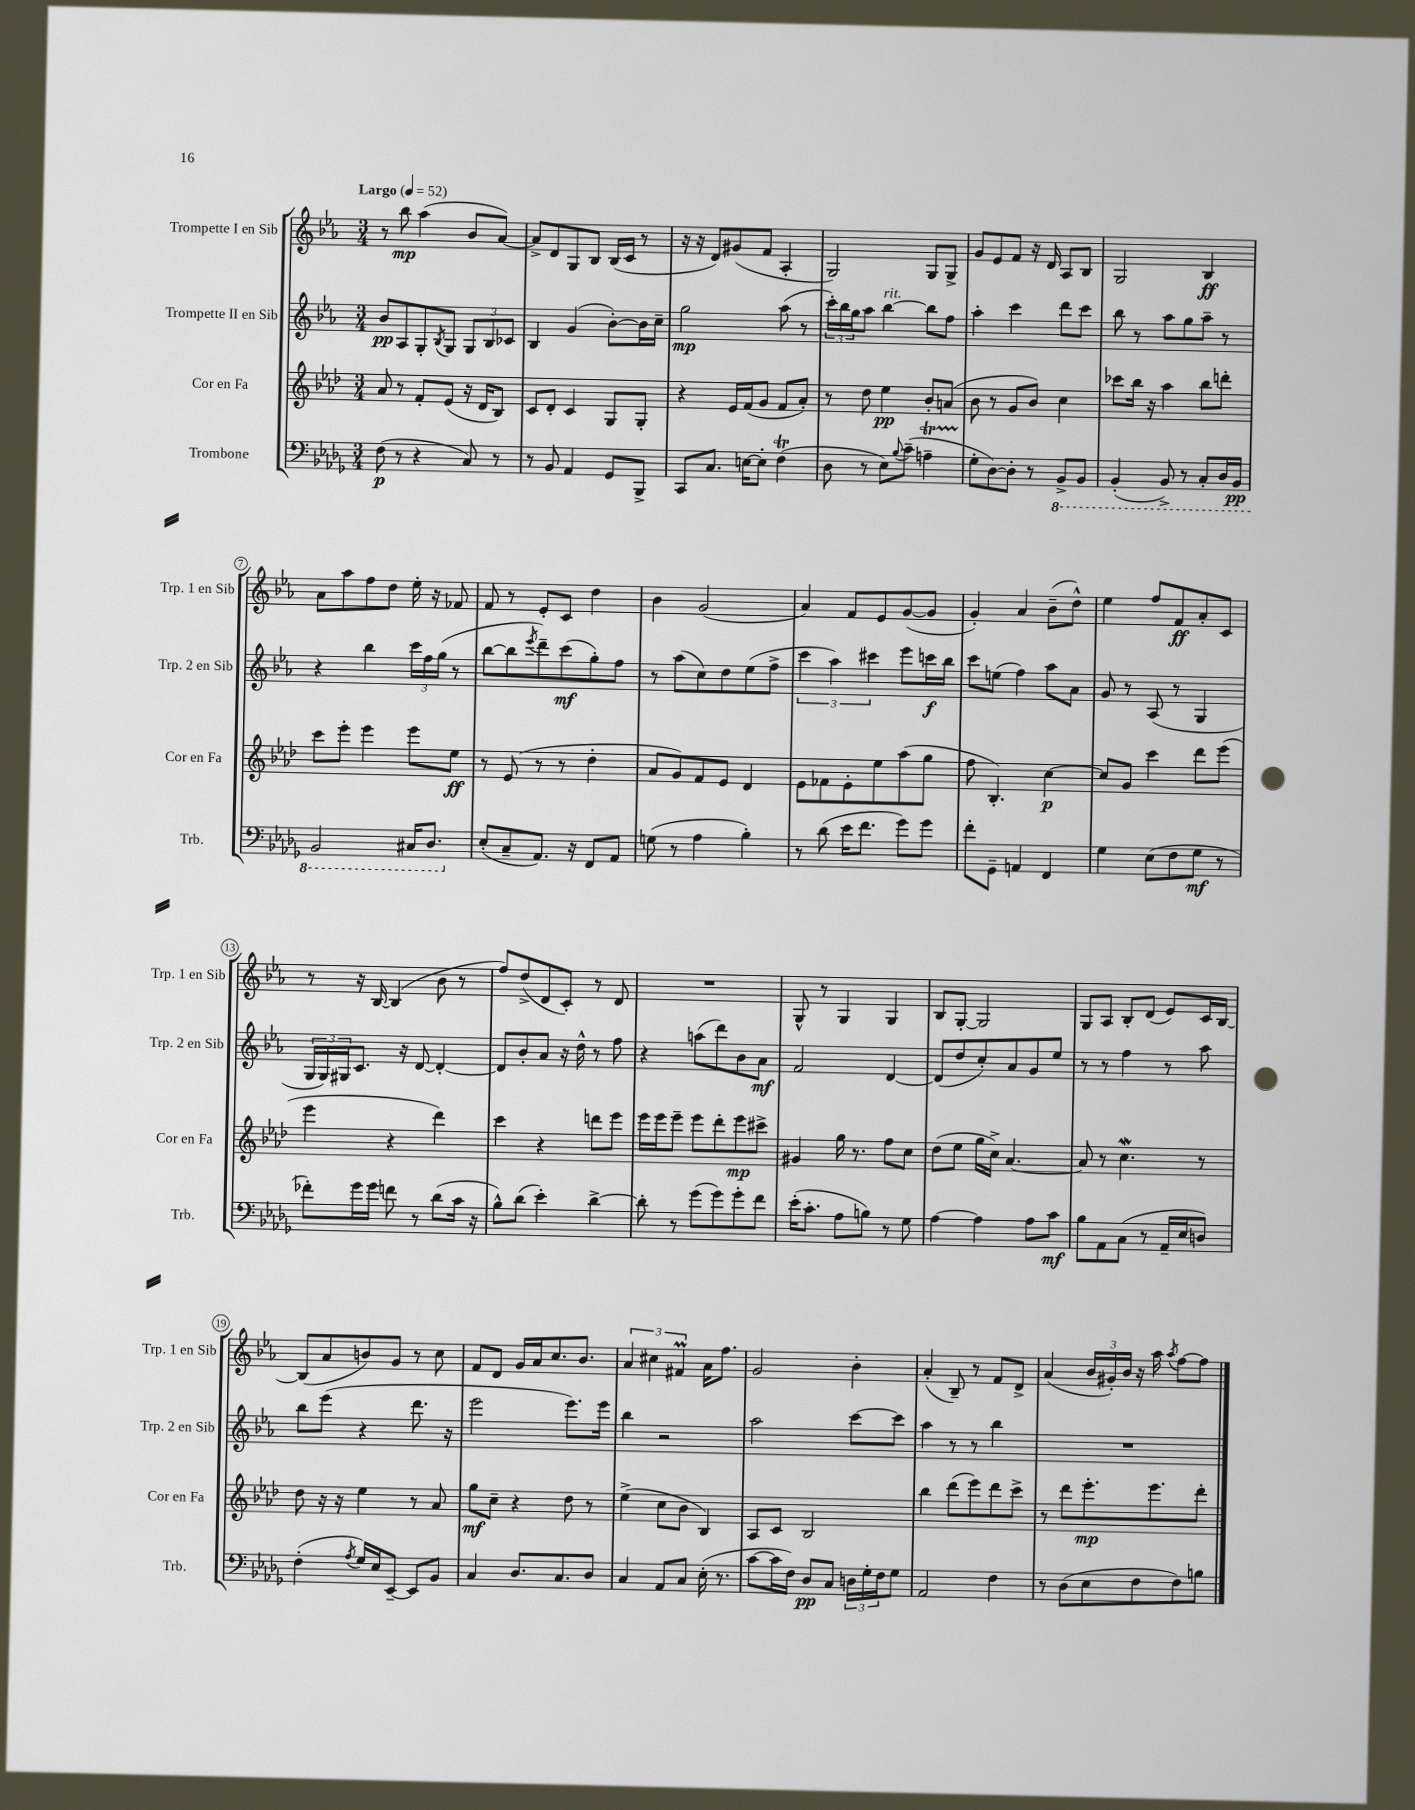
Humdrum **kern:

**kern	**kern	**kern	**kern
*staff4	*staff3	*staff2	*staff1
*clefF4	*clefG2	*clefG2	*clefG2
*k[b-e-a-d-g-]	*k[b-e-a-d-]	*k[b-e-a-]	*k[b-e-a-]
*M3/4	*M3/4	*M3/4	*M3/4
*MM52	*MM52	*MM52	*MM52
(8F	8a-	8b-	8r
8r	8r	8A-	8bb-
4r	8f'	8G'	(4aa-
.	.	8qB-	.
.	(8e-	8G	.
8C)	16r	12G	8b-
.	16d-	.	.
.	.	12B-	.
8r	8B-)	.	[8a-)
.	.	12c-	.
=	=	=	=
8r	8c	4B-	8a-^]
8BB-	8d-'	.	8d
4AA-	4c	(4g	8G
.	.	.	8B-
8GG-	8G	[8b-')	(16B-
.	.	.	16c
8BBB-^	8G'	16b-]	8r
.	.	16cc~	.
=	=	=	=
8CC	4r	2gg	16r
.	.	.	16r
8.C	.	.	8d)
.	16e-	.	(8g#
[16E	(16f	.	.
8E']	8g	.	8f
(4F	8f	(8aa-	4A-'
.	8a-')	8r	.
=	=	=	=
8D-	8r	24ccc')	2G)
.	.	24bb-	.
.	.	24gg	.
8r	8dd-	8aa-	.
8E-)	4ee-	[4bb-	.
8qqB-	.	.	.
(8c~	.	.	.
4A~	8b-'	8bb-]	8G
.	(8a	8ff	8G^
=	=	=	=
8G-'	8b-	4aa-'	8g
[8D-)	8r	.	8e-
8D-']	8g	4ccc	8f
8r	8b-)	.	16r
.	.	.	16d
8BBB-^	4cc	8ddd	8A-
8BBB-	.	8ccc	8B-
=	=	=	=
(4BBB-'	8ccc-	8bb-	2G
.	16bb-	8r	.
.	16r	.	.
8BBB-^)	4aa-	8aa-	.
8r	.	8gg	.
8CC'	8bb-	8aa-~	4B-
16DD-	8ddd'	8r	.
16BBB-	.	.	.
=	=	=	=
2BBB-	8ccc	4r	8a-
.	8eee-'	.	8aa-
.	4eee-	4bb-	8ff
.	.	.	8dd
16CC#	8eee-	24ccc	16ee-'
.	.	24ff	.
8.DD-	.	.	16r
.	.	(24gg	.
.	8ee-	8r	8f-
=	=	=	=
(8E-'	8r	[8bb-	8f
8C~	(8e-	8bb-]	8r
.	.	8qeee-	.
8.AA-)	8r	8ddd~)	8e-'
.	8r	(8ccc	8c
16r	.	.	.
8FF	4dd-'	8gg')	4dd
8AA-	.	8ff	.
=	=	=	=
(8G	8a-	8r	4b-
8r	8g)	(8aa-	.
4A-	8f	8cc)	(2g
.	8e-	8dd	.
4B-')	4d-	(8ee-	.
.	.	8ff^	.
=	=	=	=
8r	8e-	6ccc	4a-)
(8d-	8f-	.	.
.	.	6aa-)	.
16e-	8e-'	.	8f
8.f	.	.	.
.	.	6ccc#	.
.	8ee-	.	8e-
8g-)	(8aa-	8eee-	([8g
8g-	8gg	16ccc	8g]
.	.	16bb-	.
=	=	=	=
8f'	8ff	8ccc	4g')
8GG-~	4.B-')	(8ee	.
4AA	.	4ff)	4a-
4FF	[4cc	8aa-	(8b-~
.	.	8a-	8dd^^)
=	=	=	=
4G-	8cc]	8g	4ee-
.	8g	8r	.
(8E-	4ccc	(8A-	8ff
8F	.	8r	8f
8G-	8ddd-	4G	8a-'
8r	(8eee-	.	8c
=	=	=	=
8f-')	4eee-	24G	8r
.	.	24G)	.
.	.	24G#	.
16g-	.	8.c	16r
16g-	.	.	[16B-
8f	4r	.	(4B-]
.	.	16r	.
8r	.	[8d	.
(8d-	4ddd-)	4d'_	8b-
16c	.	.	8r
16r	.	.	.
=	=	=	=
8B-^^)	4ccc	8d]	8ff)
(8d-	.	8b-'	(8dd^
4e-')	4r	8a-	8d
.	.	16r	8c')
.	.	16dd^^	.
[4d-^	8ddd	8r	8r
.	8eee-	8ff	8d
=	=	=	=
8d-']	16eee-	4r	2.r
.	16eee-	.	.
8r	8eee-~	.	.
(8g-	8eee-	(8aa	.
8g-)	8ddd-'	8ddd)	.
8g-'	8eee-	8b-	.
8f	8ccc#^	8a-	.
=	=	=	=
(16e-'	4g#	2f	8G^^
8.c'	.	.	.
.	.	.	8r
8A-	16gg	.	4G
.	8.r	.	.
8B)	.	.	.
8r	8ff	[4d	4G
8G-	8cc	.	.
=	=	=	=
[4A-	(8dd-	(8d]	8B-
.	8ee-	8dd	[8G'
4A-]	16gg	8cc')	2G]
.	16cc^)	.	.
.	[4.a-	8a-	.
8A-	.	8g	.
8c	.	8ee-	.
=	=	=	=
8B-	8a-]	8r	8G
8AA-	8r	8r	8A-
(8C	4.cc	4ff	8B-'
8r	.	.	(8d
16AA-~	.	8r	8e-)
16E-	.	.	.
8D)	8r	8aa-	16c
.	.	.	[16B-
=	=	=	=
(4F'	8dd-	8bb-	(8B-]
.	16r	(8eee-	8a-
.	16r	.	.
8qA-	.	.	.
16G-)	4ee-	4r	8b)
16E-	.	.	.
[8EE-~	.	.	8g
8EE-]	8r	8.ddd	8r
8BB-	8a-	.	8cc
.	.	16r	.
=	=	=	=
4C	8gg	2eee-	8f
.	8cc~	.	8d
8.D-	4r	.	16g
.	.	.	16a-
.	.	.	8.cc
8.C	.	.	.
.	8dd-	8.eee-)	.
.	.	.	8.b-
8D-	8r	.	.
.	.	16eee-	.
=	=	=	=
4C	(4ee-^	4bb-	6a-
.	.	.	6cc#
8AA-	8cc	2r	.
.	.	.	6f#
8C	8b-	.	.
(16E-'	4B-)	.	16a-
8.r	.	.	8.ff
=	=	=	=
[8c	8A-	2aa-	2g
16c]	8c	.	.
16F)	.	.	.
8D-	2B-	.	.
8C	.	.	.
24D	.	[8ccc	4b-'
24G-'	.	.	.
24F	.	.	.
8G-	.	8ccc]	.
=	=	=	=
2AA-	4bb-	4aa-	(4a-'
.	(8ddd-	8r	8B-~)
.	8eee-)	8r	8r
4F	8ddd-	4bb-	8f
.	8ccc^	.	8d^
=	=	=	=
8r	8r	2.r	(4a-
(8D-	8ddd-	.	.
8E-	8.eee-'	.	24b-
.	.	.	24g#')
.	.	.	24b-
8F	.	.	16r
.	8.eee-	.	16aa-
.	.	.	8qaa-
8F)	.	.	[8ff
8B	8ddd-'	.	8ff]
==	==	==	==
*-	*-	*-	*-
